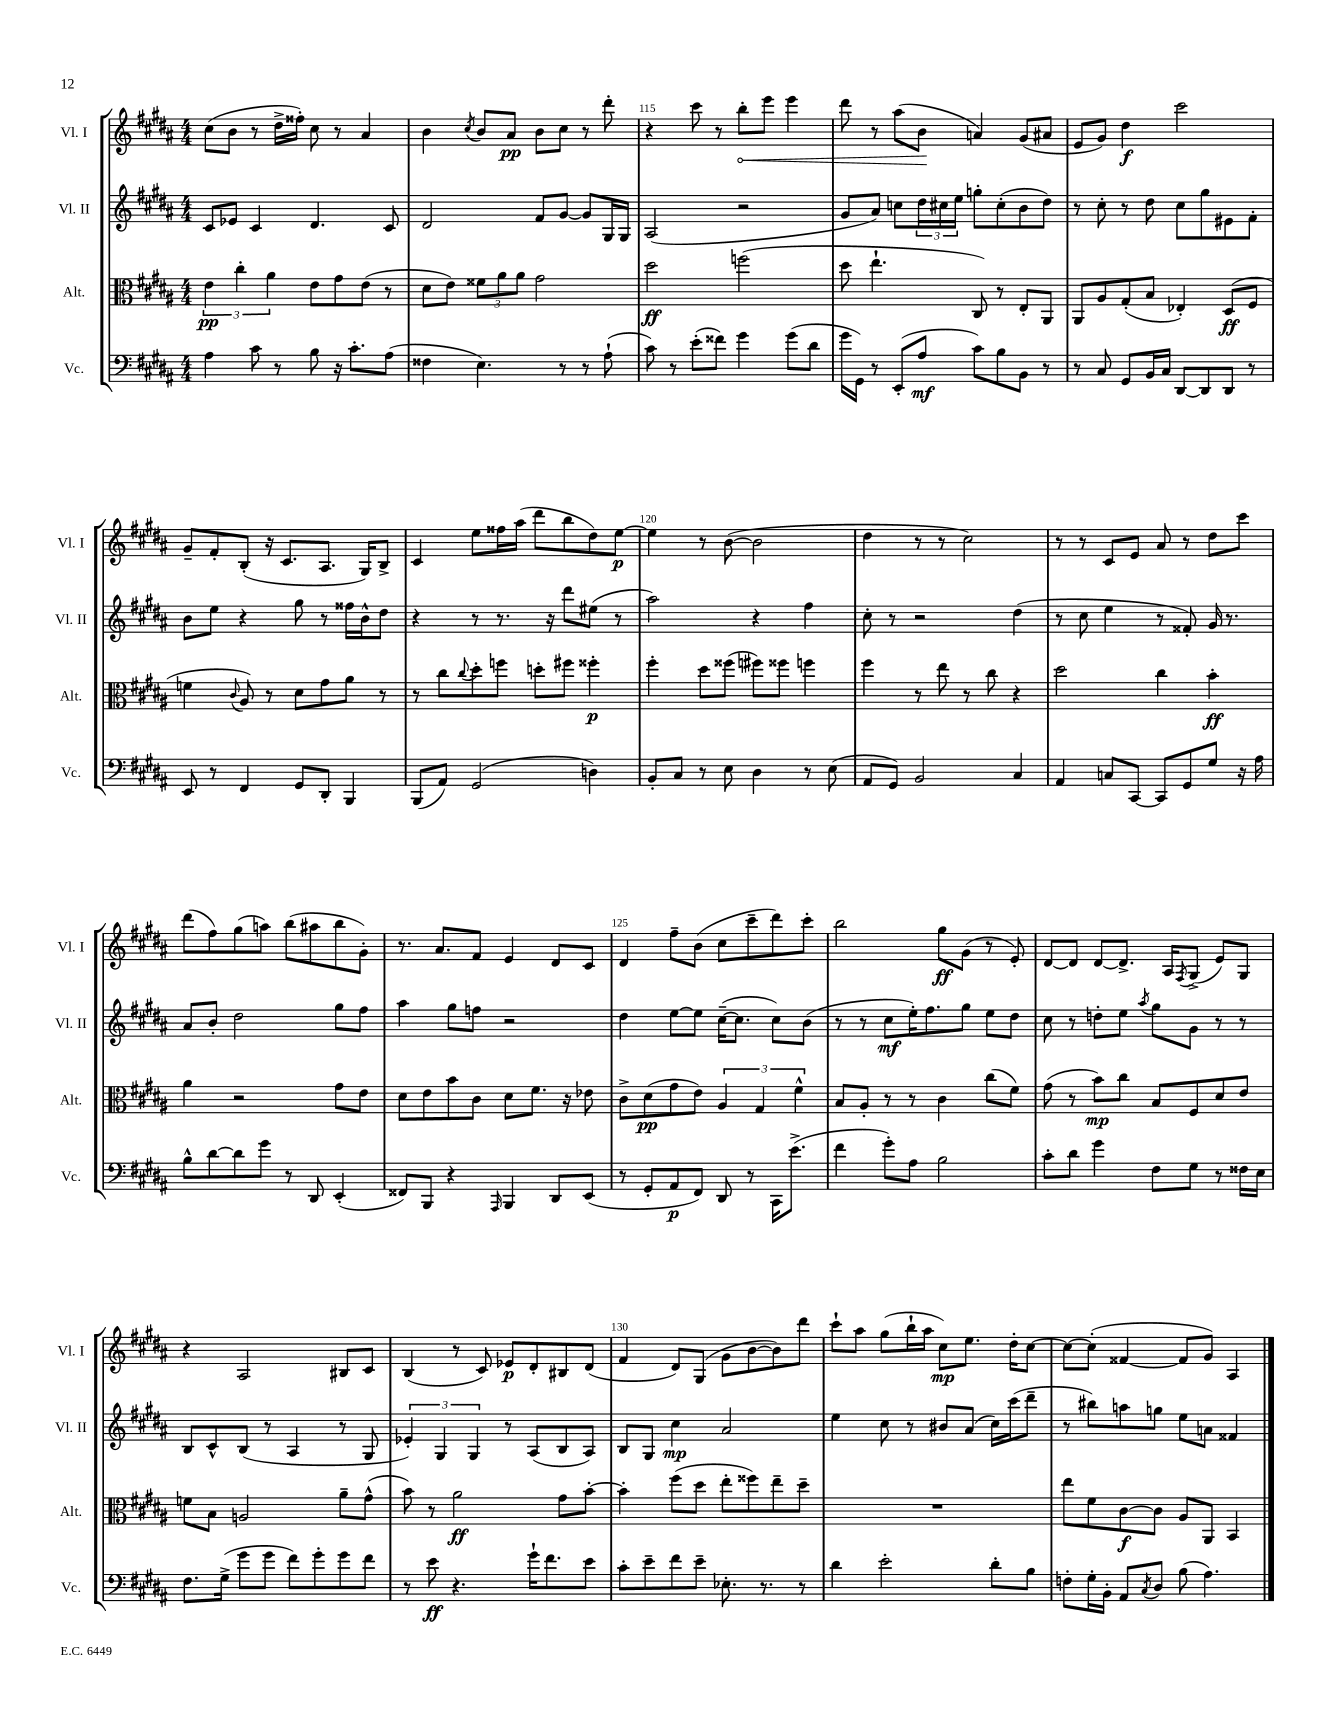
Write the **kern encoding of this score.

**kern	**kern	**kern	**kern
*staff4	*staff3	*staff2	*staff1
*clefF4	*clefC3	*clefG2	*clefG2
*k[f#c#g#d#a#]	*k[f#c#g#d#a#]	*k[f#c#g#d#a#]	*k[f#c#g#d#a#]
*M4/4	*M4/4	*M4/4	*M4/4
4A#\	6e\	8c#/L	(8cc#\L
.	.	8e-/J	8b\J
.	6cc#'\	.	.
8c#\	.	4c#/	8r
.	6a#\	.	.
8r	.	.	16dd#^\LL
.	.	.	16ff##'\JJ)
8B\	8e\L	4.d#/	8cc#\
16r	8g#\	.	8r
8.c#'\L	.	.	.
.	(8e\J	.	4a#/
(8A#\J	8r	8c#/	.
=	=	=	=
4F##\	8d#\L	2d#/	4b\
.	8e\J)	.	.
.	.	.	8qcc#/
4.E\)	12f##\L	.	8b/L
.	12a#\	.	.
.	.	.	8a#/J
.	12a#\J	.	.
.	2g#\	8f#/L	8b\L
8r	.	[8g#/J	8cc#\J
8r	.	8g#/]L	8r
(8A#`\	.	16G#/L	8ddd#'\
.	.	16G#/JJ	.
=	=	=	=
8c#\)	2dd#\	(2A#/	4r
8r	.	.	.
(8e'\L	.	.	8ccc#\
8f##\J)	.	.	8r
4g#\	(2ff\	2r	8bb'\L
.	.	.	8eee\J
(8g#\L	.	.	4eee\
8d#\J	.	.	.
=	=	=	=
16g#\LL	8dd#\	8g#/L	8ddd#\
16GG#\JJ)	.	.	.
8r	4.ee`\	8a#/J)	8r
(8EE'/L	.	8cc\L	(8aa#\L
8A#/J	.	24dd#\L	8b\J
.	.	24cc#\	.
.	.	24ee\JJ	.
8c#\L)	8C#/)	8gg'\L	4a/)
8B\	8r	(8cc#'\	.
8BB\J	8E'/L	8b\	(8g#/L
8r	8AA#/J	8dd#\J)	8a#/J
=	=	=	=
8r	8AA#/L	8r	8e/L
8C#/	8A#/	8cc#'\	8g#/J)
8GG#/L	(8G#'/	8r	4dd#\
16BB/L	8B/J	8dd#\	.
16C#/JJ	.	.	.
[8DD#/L	4E-'/)	8cc#\L	2ccc#\
8DD#/]	.	8gg#\	.
8DD#/J	(8D#/L	8e#\	.
8r	8F#/J	8f#'\J	.
=	=	=	=
8EE/	4f\	8b\L	8g#~/L
8r	.	8ee\J	8f#'/
.	8qqc#/	.	.
4FF#/	8A#/)	4r	(8B'/J
.	8r	.	16r
.	.	.	8.c#/L
8GG#/L	8d#\L	8gg#\	.
8DD#'/J	8g#\	8r	8.A#/J
4BBB/	8a#\J	16ff##\LL	.
.	.	16b^^\J	16G#/LK)
.	8r	8dd#\J	8B^/J
=	=	=	=
(8BBB/L	8r	4r	4c#/
8AA#/J)	8cc#\L	.	.
.	8qqcc#/	.	.
(2GG#/	8dd#'\	8r	8ee\L
.	8ff\J	8.r	16ff##\L
.	.	.	(16aa#\JJ
.	8dd'\L	.	8ddd#\L
.	.	16r	.
.	8ff#\J	8ddd#\L	8bb\
4D\)	4ff##'\	(8ee#\J	8dd#\)
.	.	8r	[8ee\J
=	=	=	=
8BB'/L	4ff#'\	2aa#\)	4ee\]
8C#/J	.	.	.
8r	8dd#\L	.	8r
8E\	(8ff##\J	.	([8b\
4D#\	8ff#\L)	4r	2b\]
.	8ff##\J	.	.
8r	4ff\	4ff#\	.
(8E\	.	.	.
=	=	=	=
8AA#/L	4ff#\	8cc#'\	4dd#\
8GG#/J)	.	8r	.
2BB/	8r	2r	8r
.	8ee\	.	8r
.	8r	.	2cc#\)
.	8cc#\	.	.
4C#/	4r	(4dd#\	.
=	=	=	=
4AA#/	2dd#\	8r	8r
.	.	8cc#\	8r
8C/L	.	4ee\	8c#/L
[8CC#/J	.	.	8e/J
8CC#/]L	4cc#\	8r	8a#/
8GG#/	.	8f##'/)	8r
8G#/J	4b'\	16g#/	8dd#\L
.	.	8.r	.
16r	.	.	8ccc#\J
16A#\	.	.	.
=	=	=	=
8B^^\L	4a#\	8a#/L	(8ddd#\L
[8d#\	.	8b'/J	8ff#\)
8d#\]	2r	2dd#\	(8gg#\
8g#\J	.	.	8aa\J)
8r	.	.	(8bb\L
8DD#/	.	.	8aa#\
(4EE'/	8g#\L	8gg#\L	8bb\
.	8e\J	8ff#\J	8g#'\J)
=	=	=	=
8FF##/L)	8d#\L	4aa#\	8.r
8BBB/J	8e\	.	.
.	.	.	8.a#/L
4r	8b\	8gg#\L	.
.	8c#\J	8ff\J	8f#/J
16qqAAA#/	.	.	.
4BBB/	8d#\L	2r	4e/
.	8.f#\J	.	.
8DD#/L	.	.	8d#/L
.	16r	.	.
(8EE/J	8e-\	.	8c#/J
=	=	=	=
8r	8c#^\L	4dd#\	4d#/
8GG#'/L	(8d#\	.	.
8AA#/	8g#\	[8ee\L	8ff#~\L
8FF#/J)	8e\J)	8ee\]J	(8b\J
8DD#/	6A#/	([16cc#~\LK	8cc#\L
.	.	8.cc#\]J	.
8r	.	.	8ccc#~\
.	6G#/	.	.
16CC#\LK	.	8cc#\L)	8ddd#\)
(8.e^\J	.	.	.
.	6f#^^\	.	.
.	.	(8b\J	8ccc#'\J
=	=	=	=
4f#\	8B/L	8r	2bb\
.	8A#'/J	8r	.
8g#'\L)	8r	8cc#\L	.
8A#\J	8r	16ee'\K)	.
.	.	8.ff#\	.
2B\	4c#\	.	8gg#\L
.	.	8gg#\J	(8g#\J
.	(8cc#\L	8ee\L	8r
.	8f#\J)	8dd#\J	8e'/)
=	=	=	=
8c#'\L	(8g#\	8cc#\	[8d#/L
8d#\J	8r	8r	8d#/]J
4g#\	8b\L)	8dd'\L	[8d#/L
.	8cc#\J	8ee\J	8.d#^/]J
.	.	8qaa#/	.
8F#\L	8B/L	8gg#\L	.
.	.	.	16A#/LK
.	.	.	8qF#/
8G#\J	8F#/	8g#\J	(8G#^/J
8r	8d#/	8r	8e/L)
16F##\LL	8e/J	8r	8G#/J
16E\JJ	.	.	.
=	=	=	=
8.F#\L	8f\L	8B/L	4r
.	8B\J	8c#^^/	.
(16G#^\Jk	.	.	.
8g#\L	2A/	(8B/J	2A#/
8g#\J	.	8r	.
8f#\L)	.	4A#/	.
8g#'\	.	.	.
8g#\	8a#~\L	8r	8B#/L
8f#\J	(8g#^^\J	8G#/	8c#/J
=	=	=	=
8r	8b\)	6e-'/)	(4B/
8e\	8r	.	.
.	.	6G#/	.
4.r	2a#\	.	8r
.	.	6G#/	.
.	.	.	8c#/)
.	.	8r	8e-/L
16g#`\LK	.	(8A#/L	8d#'/
8.f#\	.	.	.
.	8g#\L	8B/	8B#/
8e\J	[8b'\J	8A#/J)	(8d#/J
=	=	=	=
8c#'\L	4b'\]	8B/L	4f#/
8e~\	.	8G#/J	.
8f#\	(8ff#\L	4cc#\	8d#/L)
8e~\J	8dd#\J	.	(8G#/J
8.E-'\	8ee'\L	2a#/	8g#\L
.	8ff##\)	.	[8b\
8.r	.	.	.
.	8ee~\	.	8b\])
8r	8dd#~\J	.	8ddd#\J
=	=	=	=
4d#\	1r	4ee\	8ccc#`\L
.	.	.	8aa#\J
2e'\	.	8cc#\	(8gg#\L
.	.	8r	16bb`\L
.	.	.	16aa#\JJ
.	.	8b#/L	8cc#\L)
.	.	(8a#/J	8.ee\J
8d#'\L	.	16cc#\LL)	.
.	.	(16ccc#\J	16dd#'\LK
8B\J	.	8ddd#~\J	[8cc#\J
=	=	=	=
8F'\L	8ee\L	8r	8cc#\_L
16G#'\L	8f#\	8bb#\L)	(8cc#'\]J
16BB'\JJ	.	.	.
8AA#/L	[8c#\	8aa\	[4f##/
8qC#/	.	.	.
8D#/J	8c#\]J	8gg\J	.
(8B\	8A#/L	8ee\L	8f##/]L
4.A#\)	8AA#/J	8a\J	8g#/J)
.	4BB/	4f##/	4A#/
==	==	==	==
*-	*-	*-	*-
